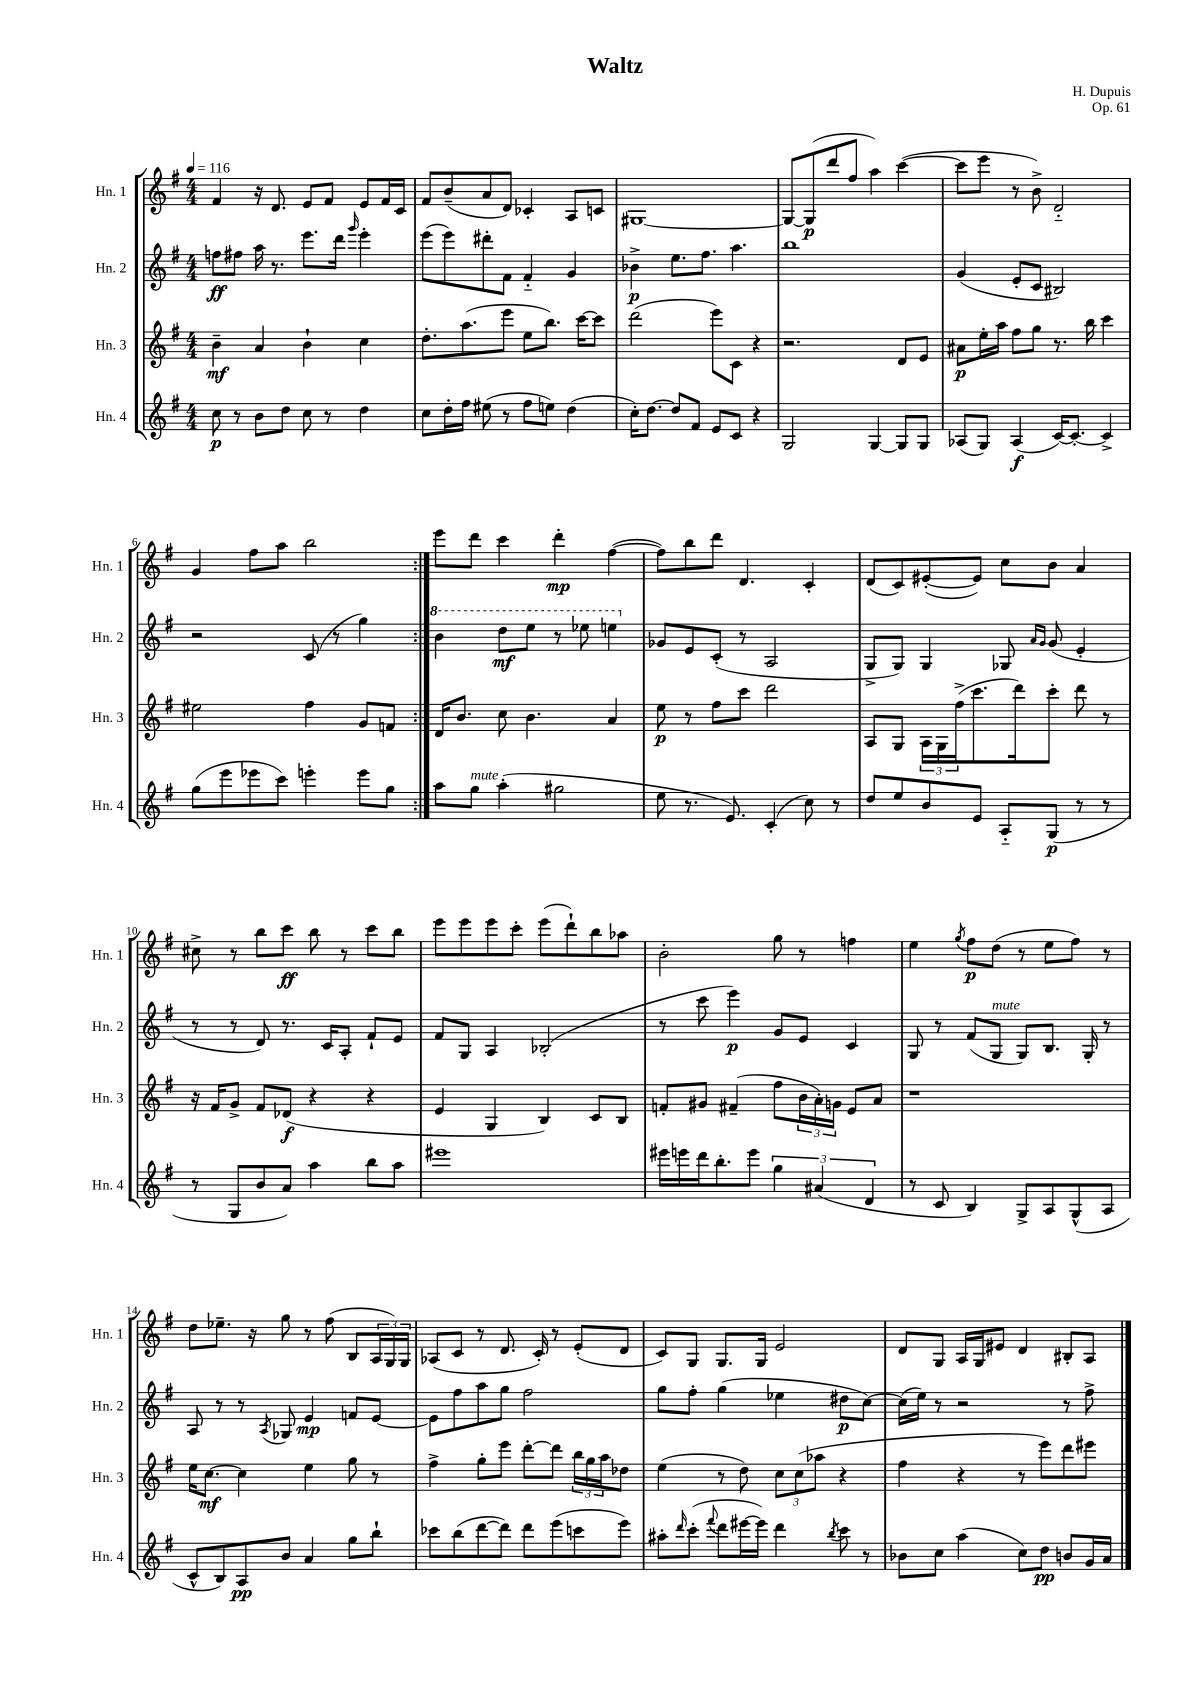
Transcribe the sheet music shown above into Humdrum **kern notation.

**kern	**kern	**kern	**kern
*staff4	*staff3	*staff2	*staff1
*clefG2	*clefG2	*clefG2	*clefG2
*k[f#]	*k[f#]	*k[f#]	*k[f#]
*M4/4	*M4/4	*M4/4	*M4/4
*MM116	*MM116	*MM116	*MM116
8cc	4b~	8ff	4f#
8r	.	8ff#	.
8b	4a	16aa	16r
.	.	8.r	8.d
8dd	.	.	.
8cc	4b`	8.eee	8e
8r	.	.	8f#
.	.	16ddd	.
.	.	16qqggg	.
4dd	4cc	4eee'	8e
.	.	.	16f#
.	.	.	16c
=	=	=	=
8cc	8.dd'	(8eee	8f#
16dd'	.	8eee)	(8b~
16ff#	(8.aa	.	.
(8ee#	.	8ddd#'	8a
8r	8eee	8f#	8d)
8ff#	8ee	4f#'~	4c-'
8ee)	8.bb)	.	.
(4dd	.	4g	8A
.	[16ccc	.	.
.	8ccc]	.	8c
=	=	=	=
16cc')	(2ddd	4b-^	[1G#
[8.dd	.	.	.
8dd]	.	8.ee	.
8f#	.	.	.
.	.	8.ff#	.
8e	8eee)	.	.
8c	8c	4.aa	.
4r	4r	.	.
=	=	=	=
2G	2.r	1bb	8G#_
.	.	.	(8G#]
.	.	.	8ddd
.	.	.	8ff#
[4G	.	.	4aa)
8G]	8d	.	([4ccc
8G	8e	.	.
=	=	=	=
(8A-	8a#	(4g	8ccc]
8G)	16ee'	.	8eee
.	16aa	.	.
(4A-	8ff#	8e'	8r
.	8gg	8c	8b^)
[16c)	8.r	2B#)	2d'~
8.c'_	.	.	.
.	16bb	.	.
4c^]	4ccc	.	.
=	=	=	=
(8gg	2ee#	2r	4g
8eee	.	.	.
8eee-	.	.	8ff#
8ccc)	.	.	8aa
4eee'	4ff#	(8c	2bb
.	.	8r	.
8eee	8g	4gg)	.
8gg	8f	.	.
=:|!	=:|!	=:|!	=:|!
8aa	16d	4bb	8eee
.	8.b	.	.
8gg	.	.	8ddd
(4aa'	8cc	8ddd	4ccc
.	4.b	8eee	.
2gg#	.	8r	4ddd'
.	.	8eee-	.
.	4a	4eee	([4ff#
=	=	=	=
8ee	8ee	8g-	8ff#])
8.r	8r	8e	8bb
.	8ff#	(8c'	8ddd
8.e)	.	.	.
.	8ccc	8r	4.d
(4c'	2ddd	2A	.
8cc)	.	.	4c'
8r	.	.	.
=	=	=	=
8dd	8A	8G^	(8d
8ee	8G	8G)	8c)
8b	24A	4G	([8e#'
.	24G	.	.
.	(24ff#^	.	.
8e	8.ccc	.	8e#])
8A'~	.	8G-	8cc
.	16ddd)	.	.
.	.	16qqa	.
.	.	16qqg	.
(8G	8ccc'	(8g	8b
8r	8ddd	4e'	4a
8r	8r	.	.
=	=	=	=
8r	16r	8r	8cc#^
.	16f#	.	.
8G	8g^	8r	8r
8b	8f#	8d)	8bb
8a)	(8d-	8.r	8ccc
4aa	4r	.	8bb
.	.	16c	.
.	.	8A'	8r
8bb	4r	8f#`	8ccc
8aa	.	8e	8bb
=	=	=	=
1eee#	4e	8f#	8eee
.	.	8G	8eee
.	4G	4A	8eee
.	.	.	8ccc'
.	4B)	(2B-'	(8eee
.	.	.	8ddd`)
.	8c	.	8bb
.	8B	.	8aa-
=	=	=	=
16eee#	8f'	8r	2b'
16eee	.	.	.
16ddd	8g#	8ccc	.
8.bb'	.	.	.
.	(4f#~	4eee)	.
8eee	.	.	.
6gg	8ff#	8g	8gg
.	24b	8e	8r
(6a#	24a')	.	.
.	24g	.	.
.	8e	4c	4ff
6d	.	.	.
.	8a	.	.
=	=	=	=
8r	1r	8G	4ee
8c	.	8r	.
.	.	.	8qgg
4B)	.	(8f#	8ff#
.	.	8G	(8dd
8G^	.	8G)	8r
8A	.	8.B	8ee
(8G^^	.	.	8ff#)
.	.	16G'	.
8A	.	8r	8r
=	=	=	=
8c^^	16ee	8A	8dd
.	[8.cc	.	.
8B)	.	8r	8.ee-~
8A	4cc]	8r	.
.	.	.	16r
.	.	8qA	.
8b	.	8G-	8gg
4a	4ee	4e	8r
.	.	.	(8ff#
8gg	8gg	8f	8B
8bb`	8r	[8e	24A
.	.	.	24G)
.	.	.	24G
=	=	=	=
8ccc-	4ff#^	8e]	(8A-
(8bb	.	8ff#	8c
[8ddd	8gg'	8aa	8r
8ddd])	8eee	8gg	8.d
8ddd	[8ddd'	2ff#	.
.	.	.	16c')
(8eee	8ddd]	.	8r
8ccc	24bb	.	(8e'
.	24gg	.	.
.	24aa	.	.
8eee)	8dd-	.	8d
=	=	=	=
8aa#'	(4ee	8gg	8c)
16qqddd	.	.	.
(8ccc'	.	8ff#'	8G
8qqfff#	.	.	.
8ddd	8r	(4gg	8.G
[16eee#	8dd)	.	.
16eee#])	.	.	16G
4ddd	12cc	4ee-	2e
.	(12cc	.	.
.	12aa-	.	.
8qbb	.	.	.
8ccc	4r	8dd#	.
8r	.	[8cc)	.
=	=	=	=
8b-	4ff#	(16cc]	8d
.	.	16ee)	.
8cc	.	8r	8G
(4aa	4r	2r	16A
.	.	.	16G
.	.	.	8e#
8cc)	8r	.	4d
8dd	8eee)	.	.
8b	8ddd	8r	8B#'
16g	8eee#	8ff#^	8A
16a	.	.	.
==	==	==	==
*-	*-	*-	*-
